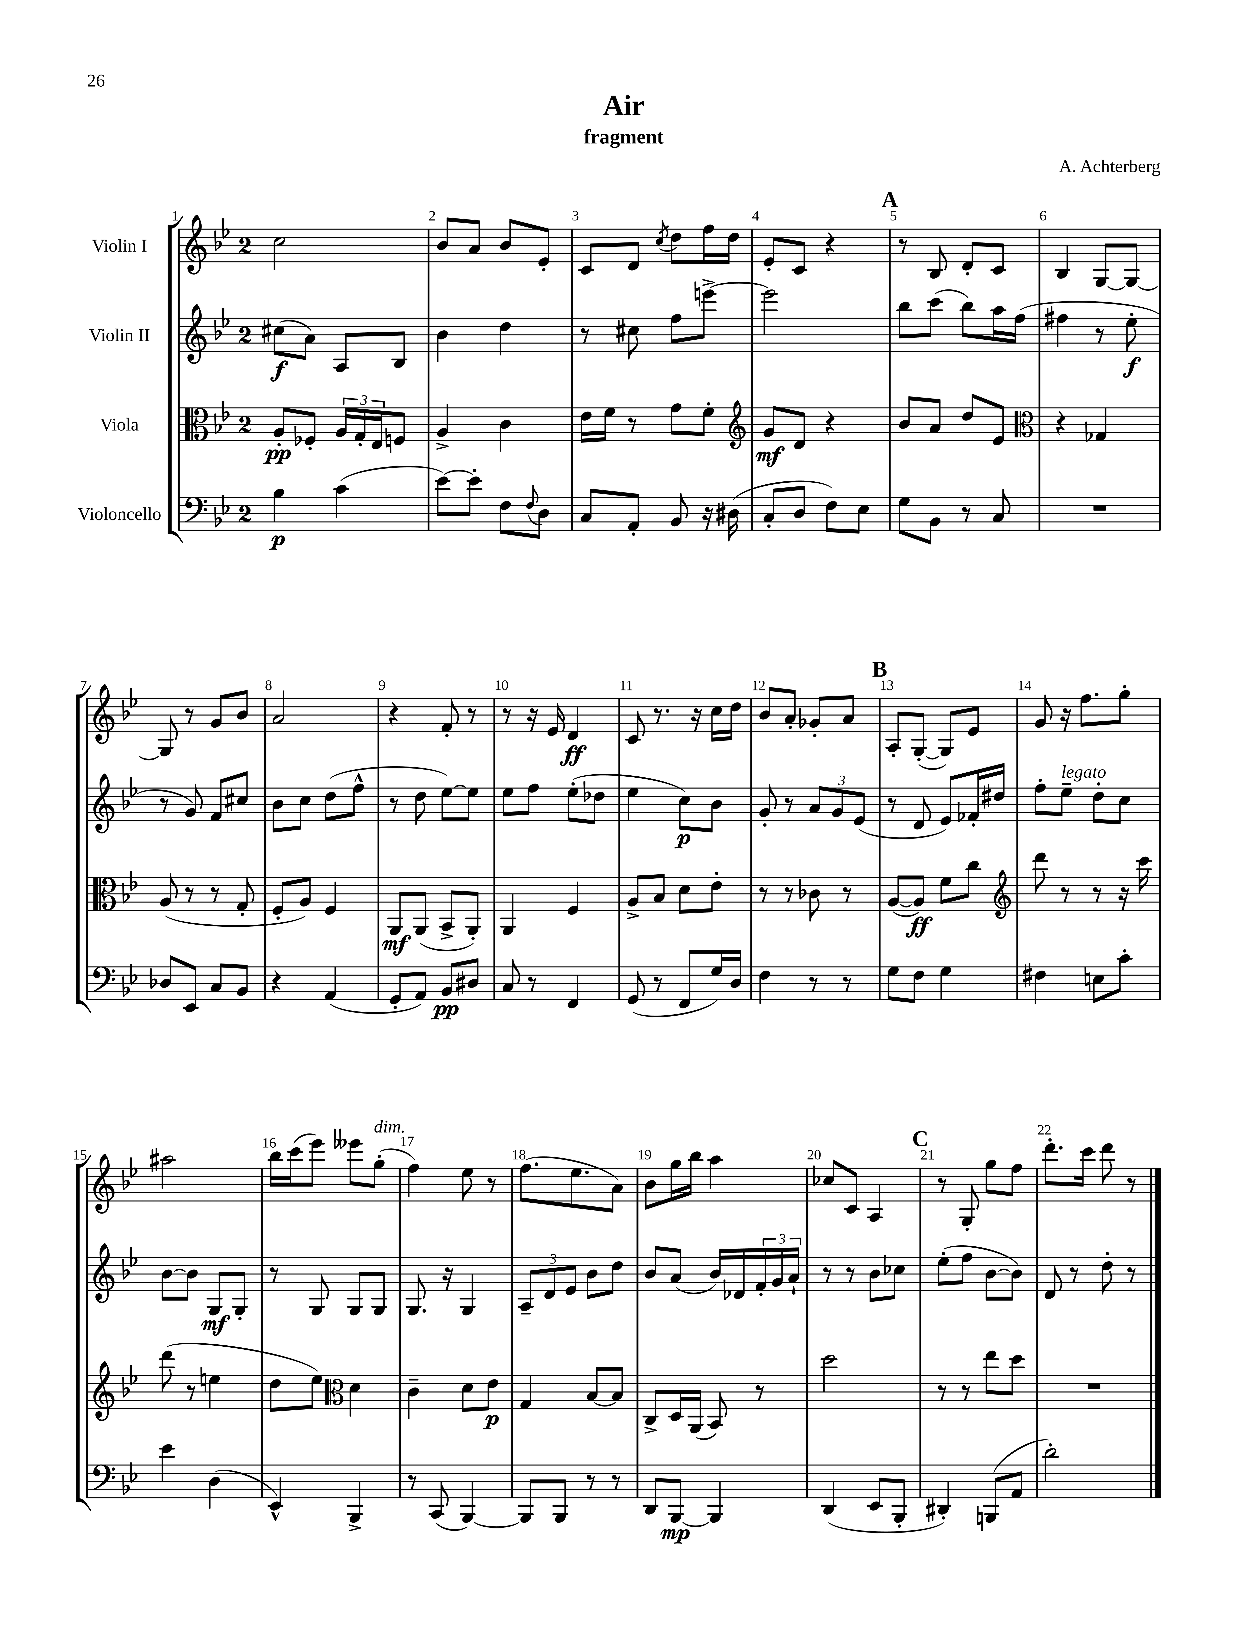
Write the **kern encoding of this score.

**kern	**kern	**kern	**kern
*staff4	*staff3	*staff2	*staff1
*clefF4	*clefC3	*clefG2	*clefG2
*k[b-e-]	*k[b-e-]	*k[b-e-]	*k[b-e-]
*M2/4	*M2/4	*M2/4	*M2/4
4B-	8A'	(8cc#	2cc
.	8F-'	8a)	.
(4c	24A	8A	.
.	24G'	.	.
.	24E-	.	.
.	8F	8B-	.
=	=	=	=
[8e-)	4A^	4b-	8b-
8e-']	.	.	8a
8F	4c	4dd	8b-
8qqF	.	.	.
8D	.	.	8e-'
=	=	=	=
8C	16e-	8r	8c
.	16f	.	.
8AA'	8r	8cc#	8d
.	.	.	8qcc
8BB-	8g	8ff	8dd
16r	8f'	[8eee^	16ff
(16D#	.	.	16dd
=	=	=	=
*	*clefG2	*	*
8C'	8g	2eee]	8e-'
8D	8d	.	8c
8F)	4r	.	4r
8E-	.	.	.
=	=	=	=
8G	8b-	8bb-	8r
8BB-	8a	(8ccc	8B-
8r	8dd	8bb-)	8d'
8C	8e-	16aa	8c
.	.	(16ff	.
=	=	=	=
*	*clefC3	*	*
2r	4r	4ff#	4B-
.	4G-	8r	[8G
.	.	8ee-'	8G_
=	=	=	=
8D-	(8A	8r	8G]
8EE-	8r	8g)	8r
8C	8r	8f	8g
8BB-	8G'	8cc#	8b-
=	=	=	=
4r	8F'	8b-	2a
.	8A)	8cc	.
(4AA	4F	(8dd	.
.	.	8ff^^	.
=	=	=	=
8GG'	8AA	8r	4r
8AA)	(8AA	8dd	.
8BB-	8BB-^	[8ee-)	8f'
8D#	8AA')	8ee-]	8r
=	=	=	=
8C	4AA	8ee-	8r
8r	.	8ff	16r
.	.	.	16e-
4FF	4F	(8ee-'	4d
.	.	8dd-	.
=	=	=	=
(8GG	8A^	4ee-	8c
8r	8B-	.	8.r
8FF	8d	8cc)	.
.	.	.	16r
16G)	8e-'	8b-	16cc
16D	.	.	16dd
=	=	=	=
4F	8r	8g'	8b-
.	8r	8r	8a'
8r	8c-	12a	8g-'
.	.	12g	.
8r	8r	.	8a
.	.	(12e-	.
=	=	=	=
8G	([8A	8r	8A'
8F	8A])	8d	([8G'
4G	8f	8e-)	8G])
.	8cc	16f-'	8e-
.	.	16dd#	.
=	=	=	=
*	*clefG2	*	*
4F#	8ddd	8ff'	8g
.	8r	8ee-~	16r
.	.	.	8.ff
8E	8r	8dd'	.
8c'	16r	8cc	8gg'
.	16ccc	.	.
=	=	=	=
4e-	(8ddd	[8b-	2aa#
.	8r	8b-]	.
(4D	4ee	8G	.
.	.	8G'	.
=	=	=	=
4EE-^^)	8dd	8r	16bb-
.	.	.	(16ccc
.	8ee-)	8G	8eee-)
*	*clefC3	*	*
4BBB-^	4d	8G	8eee--
.	.	8G	(8gg'
=	=	=	=
8r	4c~	8.G	4ff)
(8CC	.	.	.
.	.	16r	.
[4BBB-)	8d	4G	8ee-
.	8e-	.	8r
=	=	=	=
8BBB-]	4G	12A~	(8.ff
.	.	12d	.
8BBB-	.	.	.
.	.	12e-	.
.	.	.	8.ee-
8r	[8B-	8b-	.
8r	8B-]	8dd	8a)
=	=	=	=
8DD	8C^	8b-	8b-
[8BBB-	16D	(8a	16gg
.	(16AA	.	16bb-
4BBB-]	8BB-)	16b-)	4aa
.	.	16d-	.
.	8r	24f'	.
.	.	24g	.
.	.	24a`	.
=	=	=	=
(4DD	2dd	8r	8cc-
.	.	8r	8c
8EE-	.	8b-	4A
8BBB-'	.	8cc-	.
=	=	=	=
4DD#')	8r	(8ee-'	8r
.	8r	8ff	8G'
(8BBB	8ee-	[8b-	8gg
8AA	8dd	8b-])	8ff
=	=	=	=
2d')	2r	8d	8.ddd'
.	.	8r	.
.	.	.	16ccc
.	.	8dd'	8ddd
.	.	8r	8r
==	==	==	==
*-	*-	*-	*-
